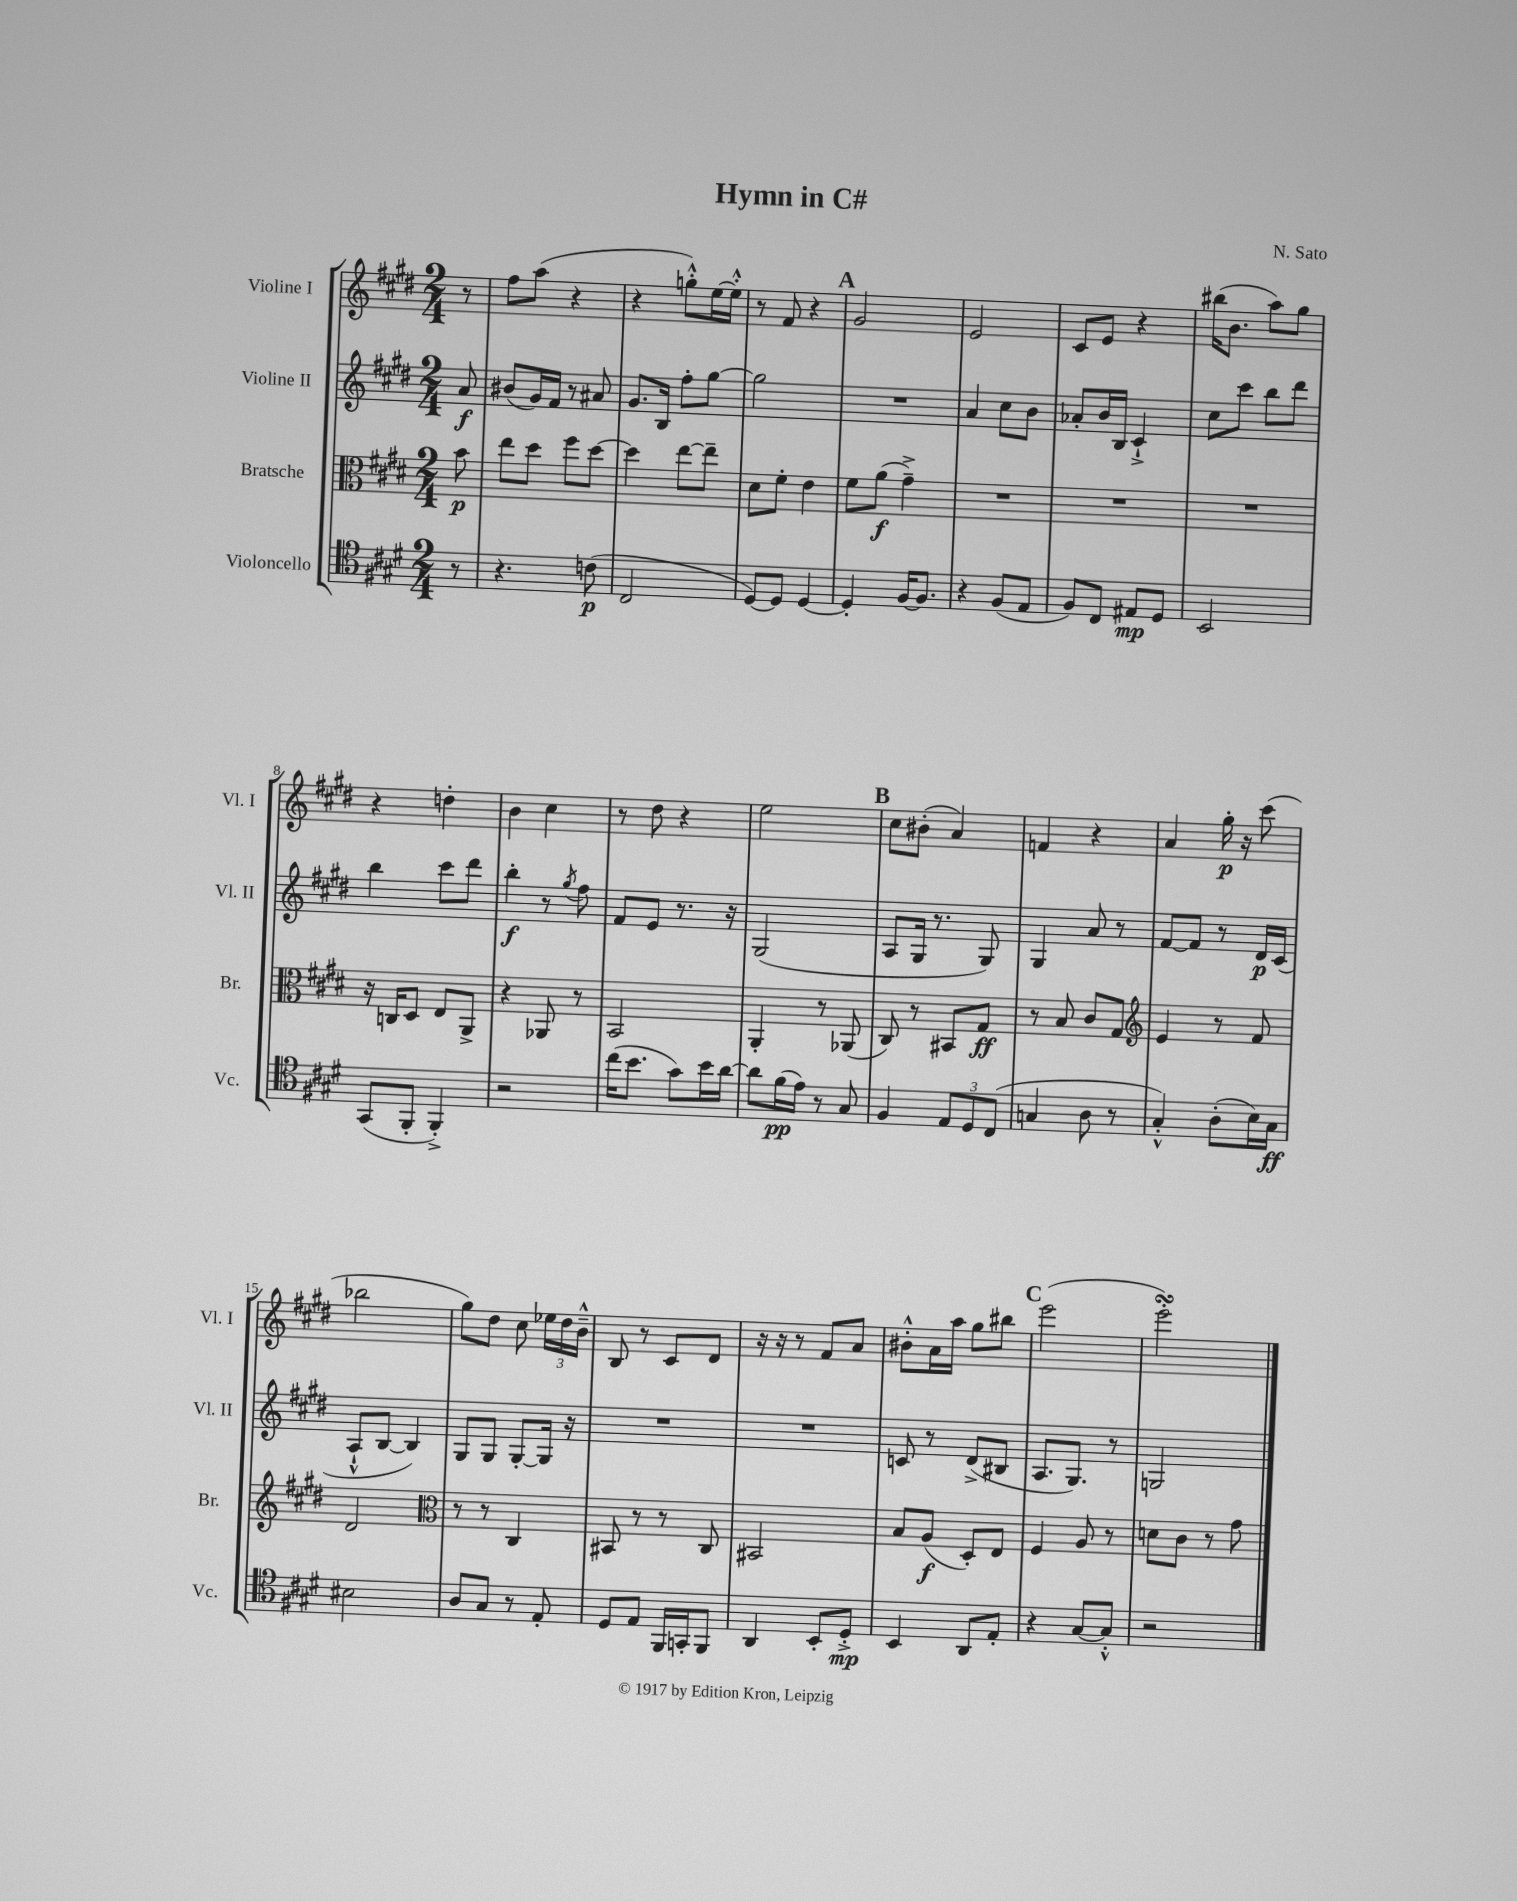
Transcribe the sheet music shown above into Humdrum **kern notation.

**kern	**dynam	**kern	**dynam	**kern	**dynam	**kern	**dynam
*part4	*part4	*part3	*part3	*part2	*part2	*part1	*part1
*staff4	*staff4	*staff3	*staff3	*staff2	*staff2	*staff1	*staff1
*I"Violoncello	*	*I"Bratsche	*	*I"Violine II	*	*I"Violine I	*
*I'Vc.	*	*I'Br.	*	*I'Vl. II	*	*I'Vl. I	*
*clefC4	*	*clefC3	*	*clefG2	*	*clefG2	*
*k[f#c#g#d#]	*	*k[f#c#g#d#]	*	*k[f#c#g#d#]	*	*k[f#c#g#d#]	*
*M2/4	*	*M2/4	*	*M2/4	*	*M2/4	*
=	=	=	=	=	=	=	=
8r	.	8b\	p	8a/	f	8r	.
=1	=1	=1	=1	=1	=1	=1	=1
4.r	.	8ee\L	.	(8b#X/L	.	8ff#\L	.
.	.	8dd#\J	.	16g#/L)	.	(8aa\J	.
.	.	.	.	16f#/JJ	.	.	.
.	.	8ff#\L	.	8r	.	4r	.
(8cn\	p	[8dd#\J	.	8a#X/	.	.	.
=2	=2	=2	=2	=2	=2	=2	=2
2C#/	.	4dd#\]	.	8.g#/L	.	4r	.
.	.	.	.	16B/Jk	.	.	.
.	.	[8ee\L	.	8ff#'\L	.	8ggn'^^\L)	.
.	.	8ee~\J]	.	[8gg#\J	.	[16ee\L	.
.	.	.	.	.	.	16ee'^^\JJ]	.
=3	=3	=3	=3	=3	=3	=3	=3
[8D#/L)	.	8d#\L	.	2gg#\]	.	8r	.
8D#/J]	.	8f#'\J	.	.	.	8f#/	.
[4D#/	.	4e\	.	.	.	4r	.
!!LO:REH:place=s1:t=A
=4	=4	=4	=4	=4	=4	=4	=4
4D#'/]	.	8f#\L	.	2r	.	2g#/	.
.	.	(8a\J	f	.	.	.	.
[16F#/KL	.	4g#~^\)	.	.	.	.	.
8.F#/J]	.	.	.	.	.	.	.
=5	=5	=5	=5	=5	=5	=5	=5
4r	.	2r	.	4a/	.	2e/	.
(8F#/L	.	.	.	8cc#\L	.	.	.
8E/J	.	.	.	8b\J	.	.	.
=6	=6	=6	=6	=6	=6	=6	=6
8F#/L)	.	2r	.	8a-X'/L	.	8c#/L	.
8C#/J	.	.	.	16b/L	.	8e/J	.
.	.	.	.	16B/JJ	.	.	.
8E#X/L	mp	.	.	4c#`^/	.	4r	.
8D#/J	.	.	.	.	.	.	.
=7	=7	=7	=7	=7	=7	=7	=7
2BB/	.	2r	.	8cc#\L	.	(16bb#X\KL	.
.	.	.	.	.	.	8.b\J	.
.	.	.	.	8ccc#\J	.	.	.
.	.	.	.	8bb\L	.	8aa\L)	.
.	.	.	.	8ddd#\J	.	8gg#\J	.
!!LO:LB:g=z
=8	=8	=8	=8	=8	=8	=8	=8
(8GG#/L	.	16r	.	4bb\	.	4r	.
.	.	16Cn/KL	.	.	.	.	.
8FF#'/J	.	8D#/J	.	.	.	.	.
4FF#'^/)	.	8E/L	.	8ccc#\L	.	4ddn'\	.
.	.	8AA^/J	.	8ddd#\J	.	.	.
=9	=9	=9	=9	=9	=9	=9	=9
2r	.	4r	.	4bb'\	f	4b\	.
.	.	8AA-X/	.	8r	.	4cc#\	.
.	.	.	.	8qgg#/	.	.	.
.	.	8r	.	8ff#\	.	.	.
=10	=10	=10	=10	=10	=10	=10	=10
(16cc#\KL	.	2BB/	.	8f#/L	.	8r	.
8.b\J	.	.	.	.	.	.	.
.	.	.	.	8e/J	.	8dd#\	.
8g#\L)	.	.	.	8.r	.	4r	.
16b\L	.	.	.	.	.	.	.
[16a\JJ	.	.	.	16r	.	.	.
=11	=11	=11	=11	=11	=11	=11	=11
8a\L]	.	4AA'/	.	(2G#/	.	2ee\	.
(16f#\L	pp	.	.	.	.	.	.
16e\JJ)	.	.	.	.	.	.	.
8r	.	8r	.	.	.	.	.
8G#/	.	(8AA-X/	.	.	.	.	.
!!LO:REH:place=s1:t=B
=12	=12	=12	=12	=12	=12	=12	=12
4F#/	.	8C#/)	.	8A/L	.	8cc#\L	.
.	.	8r	.	16G#/Jk	.	(8b#X'\J	.
.	.	.	.	8.r	.	.	.
12E/L	.	8BB#X/L	.	.	.	4a/)	.
12D#/	.	.	.	.	.	.	.
.	.	8G#/J	ff	8G#/)	.	.	.
(12C#/J	.	.	.	.	.	.	.
=13	=13	=13	=13	=13	=13	=13	=13
4Gn/	.	8r	.	4G#/	.	4fn/	.
.	.	8B/	.	.	.	.	.
8A\	.	8c#/L	.	8a/	.	4r	.
8r	.	8G#/J	.	8r	.	.	.
=14	=14	=14	=14	=14	=14	=14	=14
*	*	*clefG2	*	*	*	*	*
4G#'^^/)	.	4e/	.	[8f#/L	.	4a/	.
.	.	.	.	8f#/J]	.	.	.
(8A'\L	.	8r	.	8r	.	16gg#'\	p
.	.	.	.	.	.	16r	.
16B\L)	.	8f#/	.	16d#/LL	p	(8ccc#\	.
16G#\JJ	ff	.	.	(16c#/JJ	.	.	.
!!LO:LB:g=z
=15	=15	=15	=15	=15	=15	=15	=15
2B#X\	.	2d#/	.	8A`^^/L	.	2bb-X\	.
.	.	.	.	[8B/J	.	.	.
.	.	.	.	4B/])	.	.	.
=16	=16	=16	=16	=16	=16	=16	=16
*	*	*clefC3	*	*	*	*	*
8A/L	.	8r	.	8G#/L	.	8gg#\L)	.
8G#/J	.	8r	.	8G#/J	.	8dd#\J	.
8r	.	4C#/	.	[8G#'/L	.	8cc#\	.
8E'/	.	.	.	16G#/Jk]	.	24ee-X\LL	.
.	.	.	.	.	.	24dd#\	.
.	.	.	.	16r	.	.	.
.	.	.	.	.	.	24b~^^\JJ	.
=17	=17	=17	=17	=17	=17	=17	=17
8D#/L	.	8BB#X/	.	2r	.	8B/	.
8E/J	.	8r	.	.	.	8r	.
16FF#/LL	.	8r	.	.	.	8c#/L	.
16GGn'/J	.	.	.	.	.	.	.
8FF#/J	.	8C#/	.	.	.	8d#/J	.
=18	=18	=18	=18	=18	=18	=18	=18
4AA/	.	2BB#X/	.	2r	.	16r	.
.	.	.	.	.	.	16r	.
.	.	.	.	.	.	8r	.
8BB'/L	.	.	.	.	.	8f#/L	.
8D#'^/J	mp	.	.	.	.	8a/J	.
=19	=19	=19	=19	=19	=19	=19	=19
4BB/	.	8B/L	.	8cn/	.	8b#X'^^\L	.
.	.	(8A/J	f	8r	.	16a\L	.
.	.	.	.	.	.	16aa\JJ	.
8AA/L	.	8D#'/L)	.	(8d#^/L	.	8gg#\L	.
8E'/J	.	8E/J	.	8B#X/J	.	8bb#X\J	.
!!LO:REH:place=s1:t=C
=20	=20	=20	=20	=20	=20	=20	=20
4r	.	4F#/	.	8.A/L	.	(2eee\	.
.	.	.	.	8.G#/J)	.	.	.
[8G#/L	.	8A/	.	.	.	.	.
8G#'^^/J]	.	8r	.	8r	.	.	.
=21	=21	=21	=21	=21	=21	=21	=21
2r	.	8dn\L	.	2Gn/	.	2eeesSSs'\)	.
.	.	8c#\J	.	.	.	.	.
.	.	8r	.	.	.	.	.
.	.	8g#\	.	.	.	.	.
==	==	==	==	==	==	==	==
*-	*-	*-	*-	*-	*-	*-	*-
